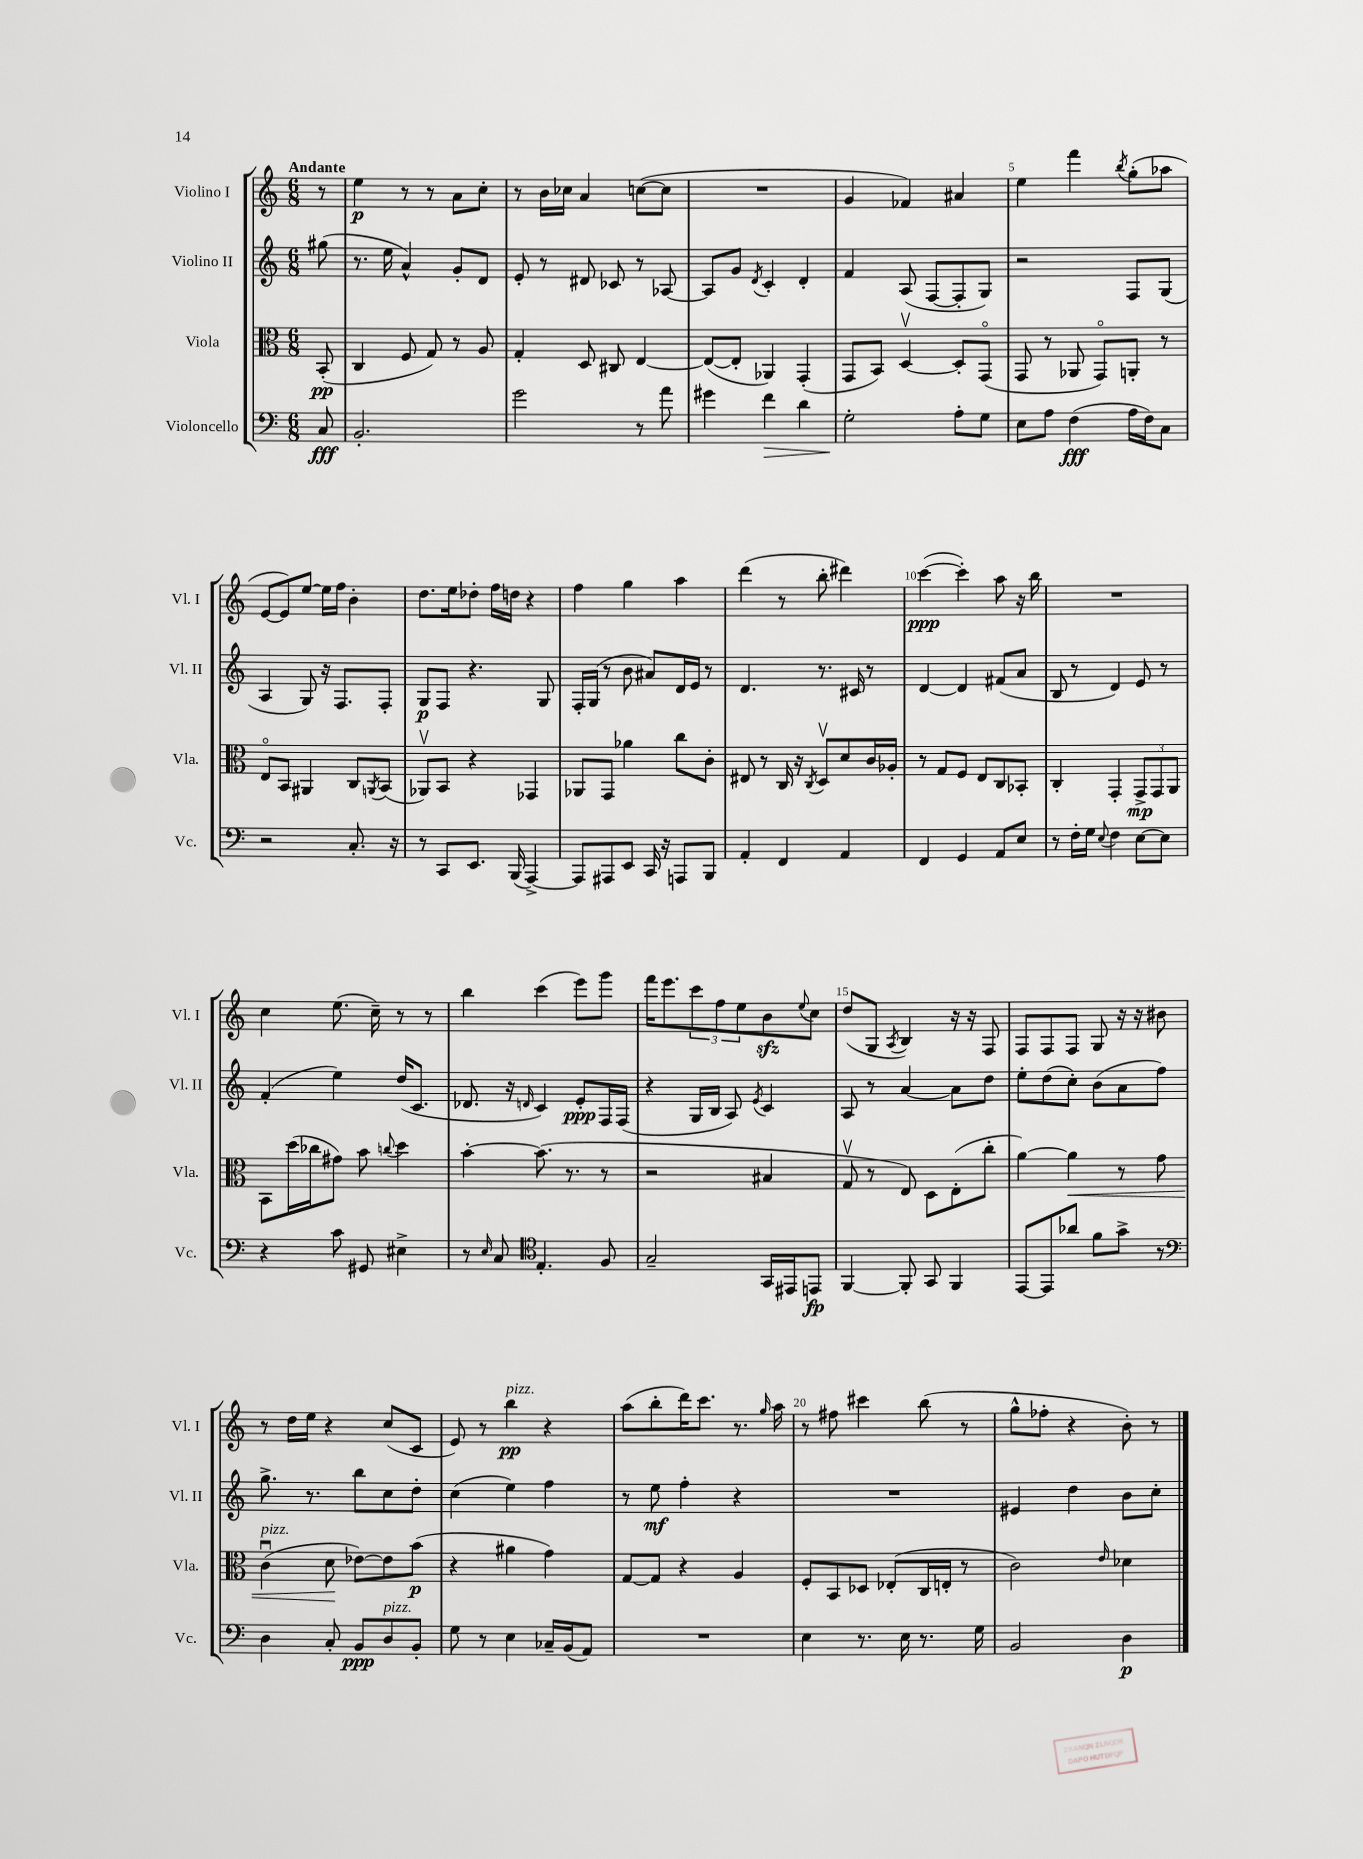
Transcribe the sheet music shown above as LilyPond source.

<<
\new StaffGroup <<
\new Staff = "s0" \with { instrumentName = "Violino I" shortInstrumentName = "Vl. I" } {
    \clef treble \key c \major \numericTimeSignature \time 6/8 \partial 8 \tempo "Andante"
    r8 |
    e''4\p r8 r8 a'8 c''8-. |
    r8 b'16 ces''16 a'4 c''8~( c''8 |
    R2. |
    g'4 fes'4) ais'4 |
    e''4 f'''4 \acciaccatura { b''8 } g''8-.( aes''8 |
    e'8~ e'8) e''8~ e''16 f''16 b'4-. |
    d''8. e''16 des''8-. f''16 d''16 r4 |
    f''4 g''4 a''4 |
    d'''4( r8 b''8-. dis'''4) |
    c'''4~\ppp( c'''4-.) a''8 r16 b''16 |
    R2. |
    c''4 e''8.( c''16--) r8 r8 |
    b''4 c'''4( e'''8) g'''8 |
    f'''16 e'''8. \tuplet 3/2 { c'''8 f''8 e''8 } b'8\sfz \appoggiatura { e''8 } c''8 |
    d''8( g8 \acciaccatura { a8 } b4) r16 r16 f8 |
    f8 f8 f8 g8 r16 r16 bis'8 |
    r8 d''16 e''16 r4 c''8( c'8 |
    e'8) r8 b''4\pp^\markup { \italic "pizz." } r4 |
    a''8( b''8-. d'''16) c'''8. r8. \grace { g''16 } a''16 |
    r8 fis''8 cis'''4 b''8( r8 |
    g''8-^ fes''8-. r4 b'8-.) r8 \bar "|." |
}
\new Staff = "s1" \with { instrumentName = "Violino II" shortInstrumentName = "Vl. II" } {
    \clef treble \key c \major \numericTimeSignature \time 6/8 \partial 8
    gis''8( |
    r8. e''16 a'4-^) g'8-. d'8 |
    e'8-. r8 dis'8 ces'8 r8 aes8~ |
    aes8 g'8 \acciaccatura { d'8 } c'4-. d'4-. |
    f'4 a8( f8~ f8-. g8) |
    r2 f8 g8( |
    a4 g8) r16 f8. f8-. |
    g8\p f8 r4. g8 |
    f16-. g16( r8 b'8 ais'8) d'16 e'16 r8 |
    d'4. r8. cis'16 r8 |
    d'4~ d'4 fis'8( a'8 |
    b8 r8 d'4) e'8 r8 |
    f'4-.( e''4) d''16( c'8. |
    des'8. r16 \grace { d'16 } c'4) e'8-.\ppp f16 f16( |
    r4 g16 b16 a8) \acciaccatura { e'8 } c'4 |
    a8 r8 a'4~ a'8 d''8 |
    e''8-. d''8( c''8-.) b'8( a'8 f''8) |
    g''8.-> r8. b''8 c''8 d''8-. |
    c''4( e''4) f''4 |
    r8 e''8\mf f''4-. r4 |
    R2. |
    eis'4 d''4 b'8 c''8-. \bar "|." |
}
\new Staff = "s2" \with { instrumentName = "Viola" shortInstrumentName = "Vla." } {
    \clef alto \key c \major \numericTimeSignature \time 6/8 \partial 8
    b,8-.\pp( |
    c4 f8 g8) r8 a8 |
    g4-. d8 cis8 e4~ |
    e8~( e8-. aes,4) g,4-.( |
    g,8 b,8) d4~\upbow d8-. g,8\flageolet( |
    g,8 r8 aes,8 g,8\flageolet) a,8-. r8 |
    e8\flageolet b,8 ais,4 c8 \acciaccatura { a,8 } b,8( |
    aes,8\upbow) b,8 r4 ges,4 |
    aes,8 g,8 aes'4 c''8 c'8-. |
    eis8 r8 c16 r16 \acciaccatura { c8 } d8\upbow d'8 c'16 aes16-. |
    r8 g8 f8 e8 c8 bes,8-. |
    c4-. g,4-. \tuplet 3/2 { g,8->\mp g,8 a,8 } |
    b,8 d''16( ces''16 gis'8) b'8 \appoggiatura { c''8 } d''4 |
    b'4~-. b'8.( r8. r8 |
    r2 bis4 |
    g8\upbow r8 e8) d8 e8-.( c''8-. |
    a'4~) a'4\< r8 g'8 |
    c'4\downbow^\markup { \italic "pizz." }( d'8\! ees'8~) ees'8 b'8\p( |
    r4 ais'4 g'4) |
    g8~ g8 r4 a4 |
    f8-. b,8 des8 ees8-.( c16 e16-. r8 |
    c'2) \grace { e'16 } des'4 \bar "|." |
}
\new Staff = "s3" \with { instrumentName = "Violoncello" shortInstrumentName = "Vc." } {
    \clef bass \key c \major \numericTimeSignature \time 6/8 \partial 8
    c8\fff |
    b,2.-. |
    g'2 r8 a'8 |
    gis'4 f'4\> d'4 |
    g2-.\! a8-. g8 |
    e8 a8 f4\fff( a16 f16) c8 |
    r2 c8.-. r16 |
    r8 c,8 e,8. b,,16( a,,4~->) |
    a,,8 ais,,8 e,8 c,16 r16 a,,8 b,,8 |
    a,4-. f,4 a,4 |
    f,4 g,4 a,8 e8 |
    r8 f16-. g16 \appoggiatura { e8 } f4 e8~ e8 |
    r4 c'8 gis,8 eis4-> |
    r8 \grace { e16 } c8 \clef tenor e4.-. f8 |
    g2-- g,16 eis,16 e,8\fp |
    f,4~ f,8-. g,8 f,4 |
    e,8~ e,8 aes'8 f'8 g'8-> r8 |
    \clef bass d4 c8-. b,8\ppp d8^\markup { \italic "pizz." } b,8-. |
    g8 r8 e4 ces16-- b,16( a,8) |
    R2. |
    e4 r8. e16 r8. g16 |
    b,2 d4\p \bar "|." |
}
>>
>>
\layout { \context { \Score \override BarNumber.break-visibility = ##(#f #t #t) barNumberVisibility = #(every-nth-bar-number-visible 5) } }
